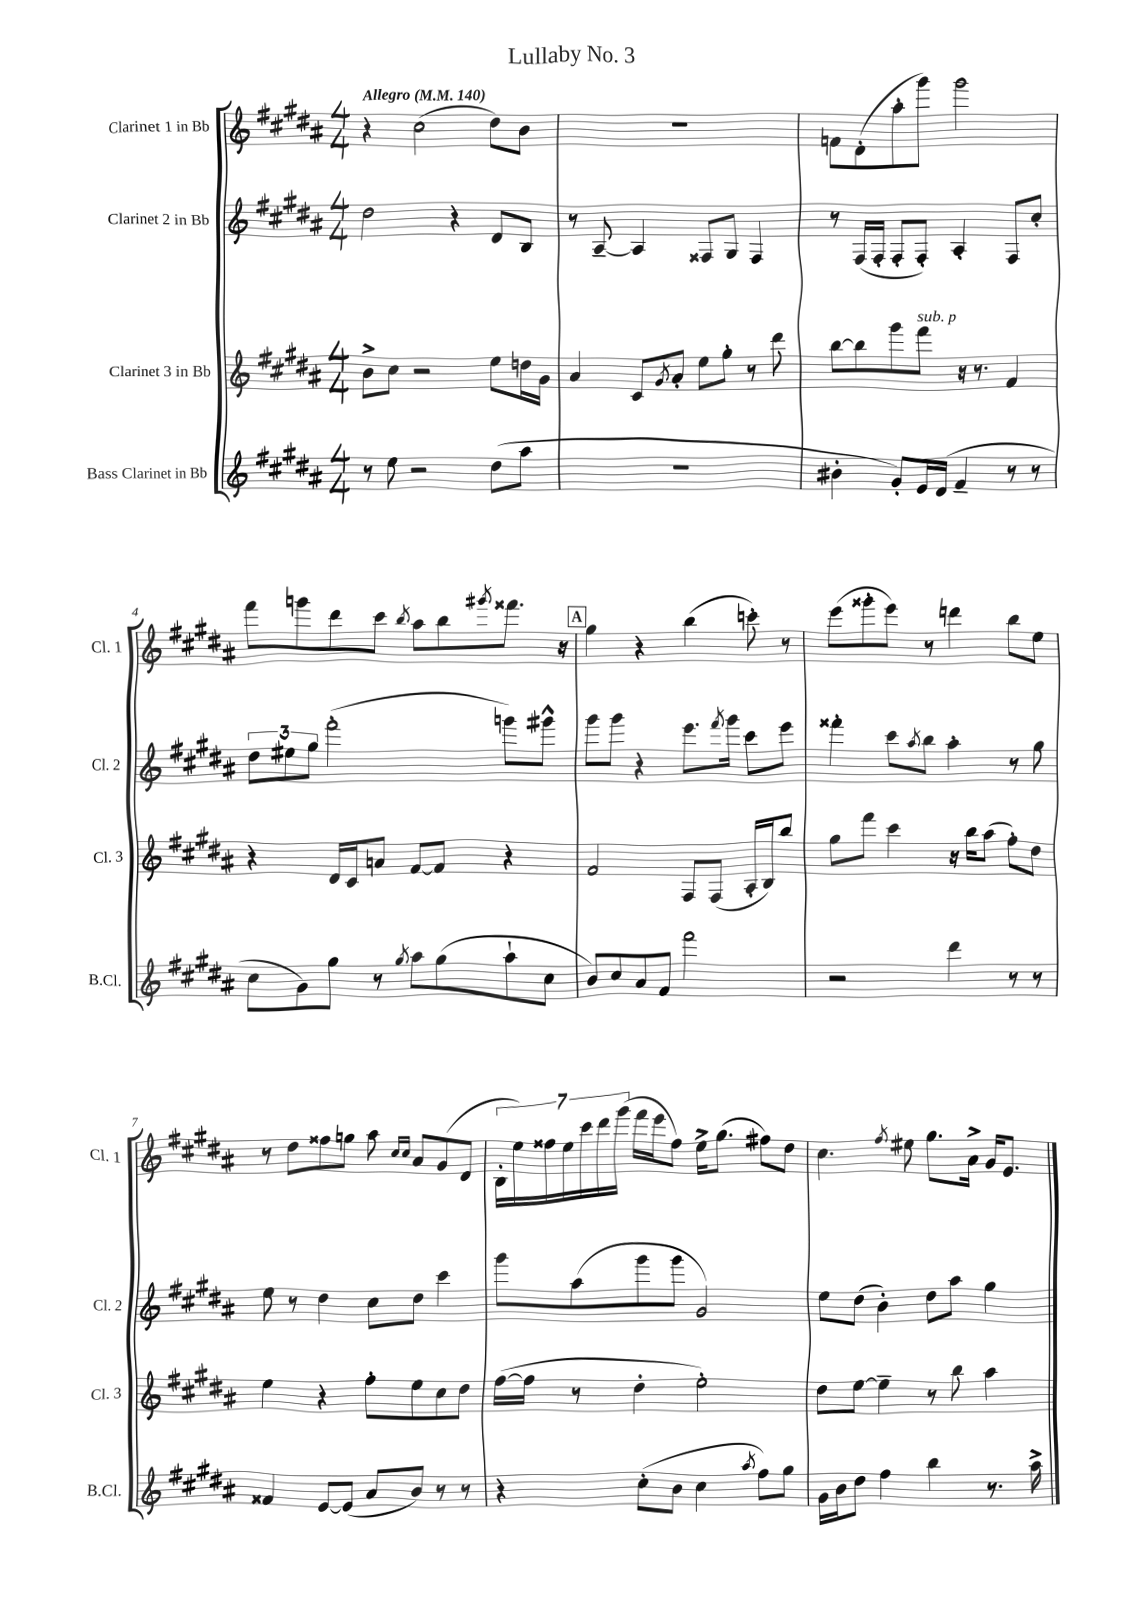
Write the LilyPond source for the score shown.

\header { title = "Lullaby No. 3" }
<<
\new StaffGroup <<
\new Staff = "s0" \with { instrumentName = "Clarinet 1 in Bb" shortInstrumentName = "Cl. 1" } {
    \clef treble \key b \major \numericTimeSignature \time 4/4 \tempo "Allegro" 4 = 140
    r4 cis''2( dis''8) b'8 |
    R1 |
    f'8 dis'8-.( ais''8-. gis'''8) gis'''2 |
    fis'''8 g'''8 dis'''8 cis'''8 \acciaccatura { b''8 } ais''8 b''8 \acciaccatura { gis'''8 } fisis'''8. r16 |
    \mark \markup { \box "A" } gis''4 r4 b''4( c'''8-.) r8 |
    e'''8( gisis'''8-. e'''8) r8 d'''4 b''8 e''8 |
    r8 dis''8 fisis''8 g''8 ais''8 \grace { cis''16 cis''16 } ais'8 gis'8( dis'8 |
    \tuplet 7/4 { b16-. e''16) fisis''16 e''16 cis'''16 dis'''16 gis'''16( } fis'''16 e'''16 fisis''8) e''16-> gis''8.( fis''8) dis''8 |
    cis''4. \acciaccatura { fis''8 } eis''8 gis''8. ais'16-> gis'16 e'8. \bar "|." |
}
\new Staff = "s1" \with { instrumentName = "Clarinet 2 in Bb" shortInstrumentName = "Cl. 2" } {
    \clef treble \key b \major \numericTimeSignature \time 4/4
    dis''2 r4 dis'8 b8 |
    r8 ais8~-- ais4 fisis8 gis8 fisis4 |
    r8 fis16( fis16-. fis8-. fis8-.) ais4-. fis8 cis''8-. |
    \tuplet 3/2 { dis''8 eis''8 gis''8 } fis'''2-.( g'''8) gis'''8-^ |
    \mark \markup { \box "A" } gis'''8 gis'''8 r4 e'''8. \acciaccatura { fis'''8 } gis'''16 cis'''8 e'''8 |
    fisis'''4-. cis'''8 \acciaccatura { ais''8 } b''8 ais''4-. r8 gis''8 |
    e''8 r8 dis''4 cis''8 dis''8 cis'''4 |
    gis'''8 ais''8( gis'''8 gis'''8 gis'2) |
    e''8 dis''8( b'4-.) dis''8 ais''8 gis''4 \bar "|." |
}
\new Staff = "s2" \with { instrumentName = "Clarinet 3 in Bb" shortInstrumentName = "Cl. 3" } {
    \clef treble \key b \major \numericTimeSignature \time 4/4
    b'8-> cis''8 r2 e''8 d''16 gis'16 |
    ais'4 cis'8 \acciaccatura { gis'8 } ais'8-. e''8 gis''8-. r8 dis'''8 |
    b''8~ b''8 gis'''8 fis'''8^\markup { \italic "sub. p" } r16 r8. fis'4 |
    r4 dis'16 cis'16 a'8 fis'8~ fis'8 r4 |
    \mark \markup { \box "A" } fis'2 fis8 fis8( ais16-. b16) b''8 |
    gis''8 fis'''8 cis'''4 r16 b''16 ais''8( fis''8-.) dis''8 |
    e''4 r4 fis''8-. e''8 cis''8 dis''8 |
    fis''16~( fis''16 r8 dis''4-. e''2-.) |
    dis''8 e''8~ e''4-- r8 b''8 ais''4 \bar "|." |
}
\new Staff = "s3" \with { instrumentName = "Bass Clarinet in Bb" shortInstrumentName = "B.Cl." } {
    \clef treble \key b \major \numericTimeSignature \time 4/4
    r8 e''8 r2 dis''8( ais''8 |
    R1 |
    bis'4-. gis'8-.) e'16 dis'16( fis'4-- r8 r8 |
    cis''8 gis'8) gis''8 r8 \acciaccatura { gis''8 } ais''8 gis''8( ais''8-! cis''8 |
    \mark \markup { \box "A" } b'8) cis''8 ais'8 fis'8 fis'''2 |
    r2 dis'''4 r8 r8 |
    fisis'4 e'8~ e'8( ais'8 b'8) r8 r8 |
    r4 cis''8-.( b'8 cis''4 \acciaccatura { ais''8 } fis''8) gis''8 |
    gis'16 b'16 dis''8 fis''4 b''4 r8. ais''16-> \bar "|." |
}
>>
>>
